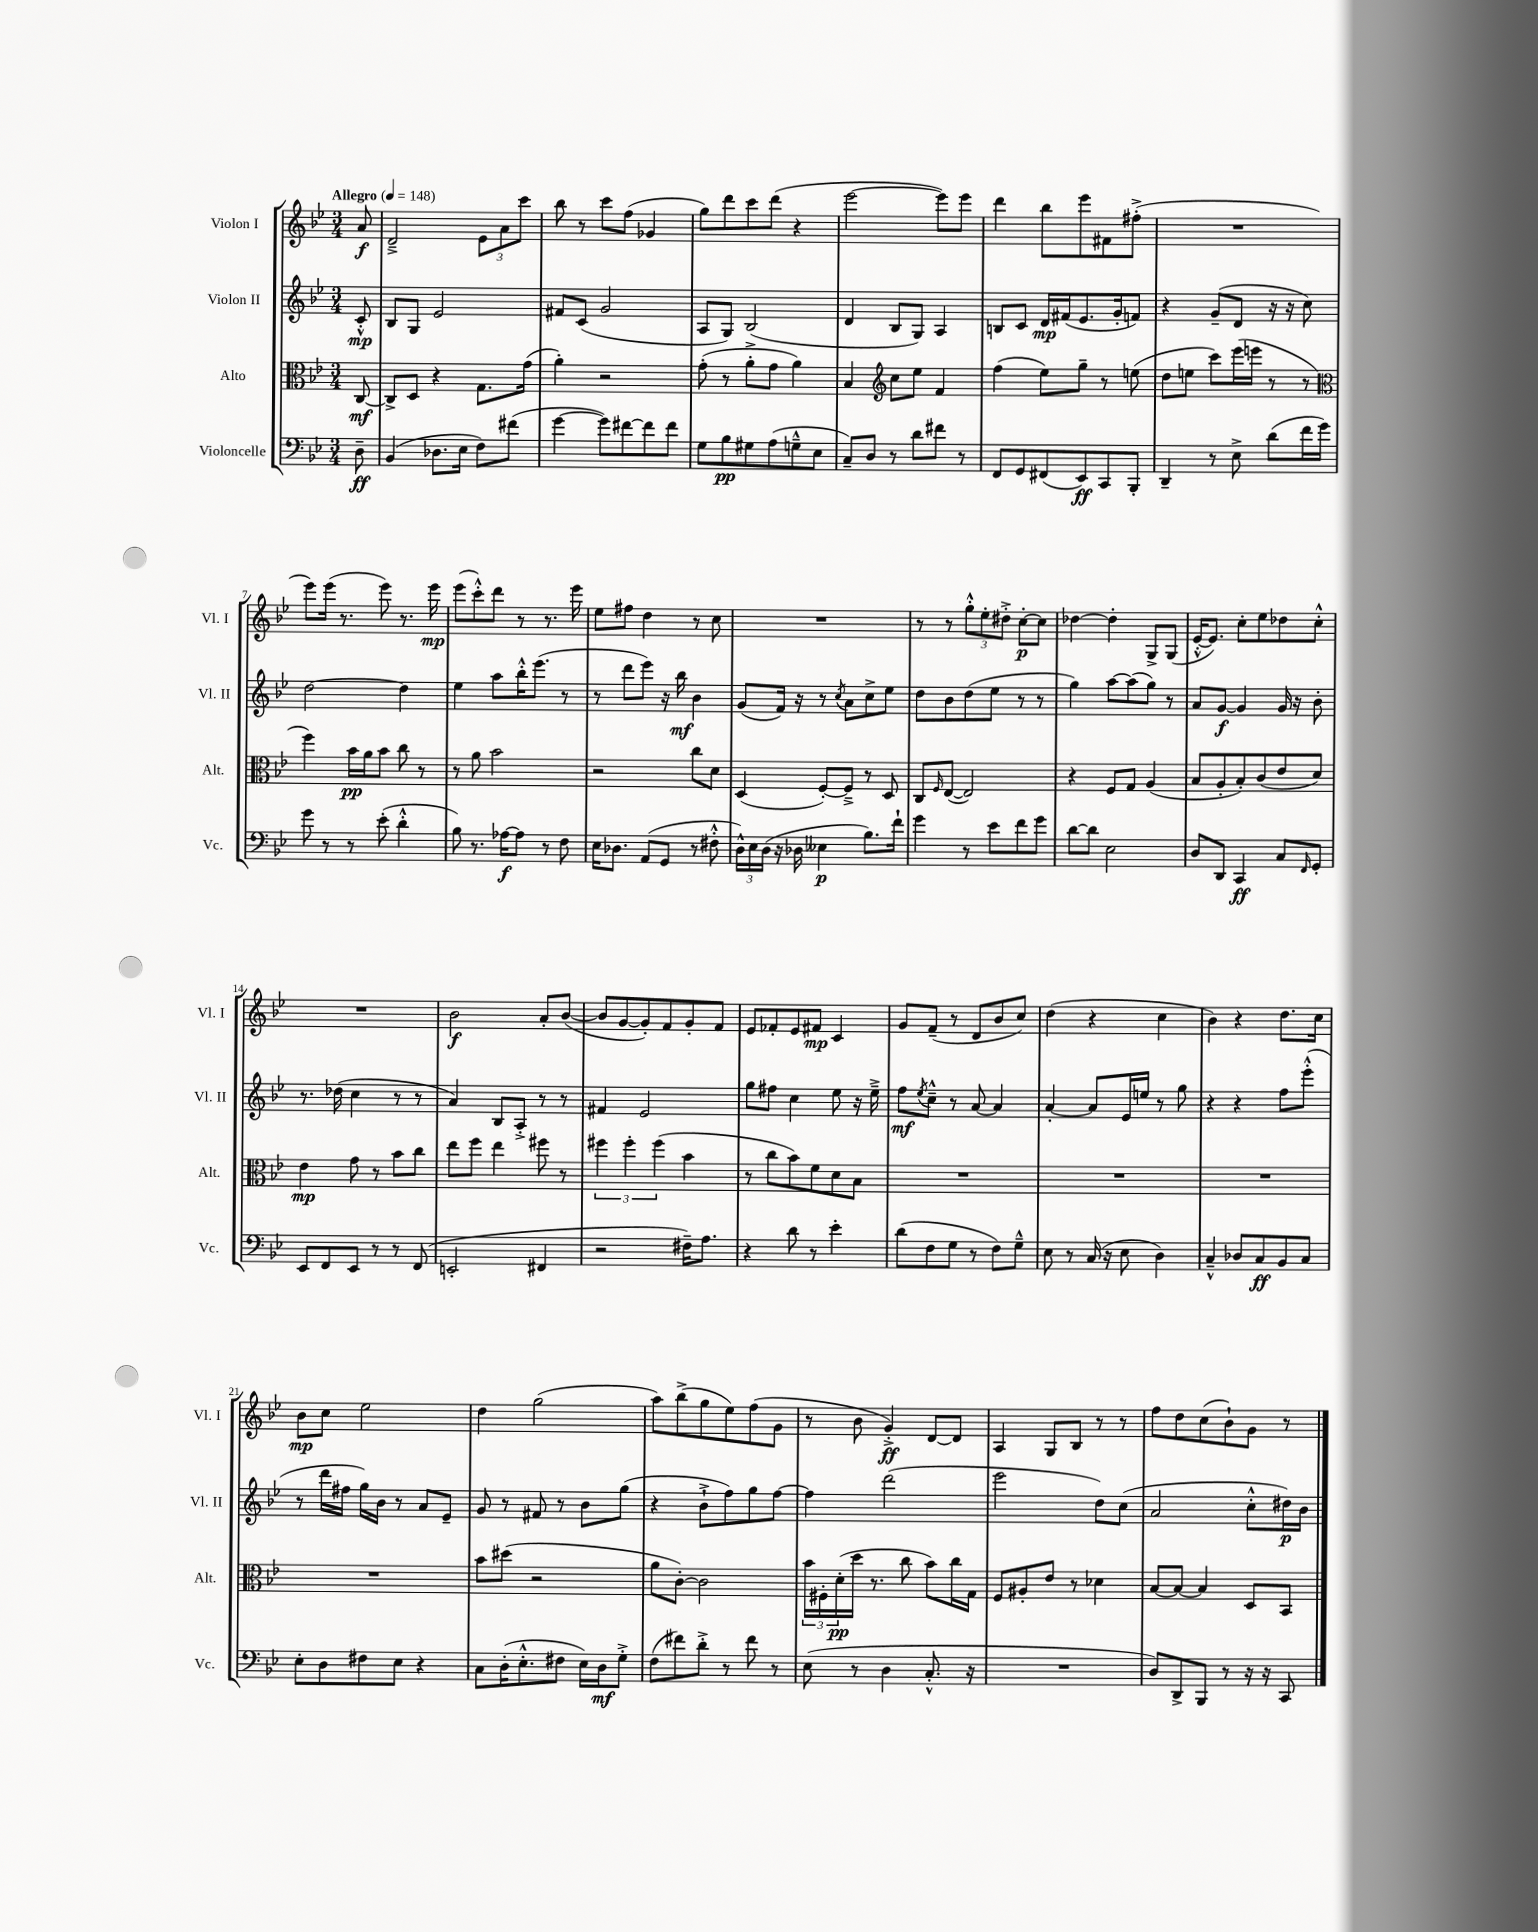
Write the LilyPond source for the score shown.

<<
\new StaffGroup <<
\new Staff = "s0" \with { instrumentName = "Violon I" shortInstrumentName = "Vl. I" } {
    \clef treble \key bes \major \numericTimeSignature \time 3/4 \partial 8 \tempo "Allegro" 4 = 148
    a'8\f |
    d'2---> \tuplet 3/2 { ees'8 a'8 c'''8 } |
    bes''8 r8 c'''8 f''8( ges'4 |
    g''8) d'''8 c'''8 d'''8( r4 |
    ees'''2~ ees'''8) ees'''8 |
    d'''4 bes''8 ees'''8 fis'8 fis''8-.->( |
    R2. |
    ees'''8) ees'''16( r8. ees'''8) r8. ees'''16\mp |
    ees'''8( c'''8-.-^) d'''8 r8 r8. ees'''16 |
    ees''8 fis''8 d''4 r8 c''8 |
    R2. |
    r8 r8 \tuplet 3/2 { g''8-.-^ ees''8-. dis''8-.-> } c''8~-.\p c''8 |
    des''4~ des''4-. g8-> g8( |
    ees'16~-.-^ ees'8.) c''8-. ees''8 des''8 c''8-.-^ |
    R2. |
    bes'2\f a'8-. bes'8~( |
    bes'8 g'8~ g'8-.) f'8 g'8-. f'8 |
    ees'8 fes'8-. ees'8 fis'8\mp c'4 |
    g'8 f'8--( r8 d'8 bes'8 c''8) |
    d''4( r4 c''4 |
    bes'4) r4 d''8. c''16 |
    bes'8\mp c''8 ees''2 |
    d''4 g''2( |
    a''8) bes''8->( g''8 ees''8) f''8( g'8 |
    r8 bes'8 g'4-.->\ff) d'8~ d'8 |
    a4 g8 bes8 r8 r8 |
    f''8 d''8 c''8( bes'8-!) g'8 r8 \bar "|." |
}
\new Staff = "s1" \with { instrumentName = "Violon II" shortInstrumentName = "Vl. II" } {
    \clef treble \key bes \major \numericTimeSignature \time 3/4 \partial 8
    c'8-.-^\mp |
    bes8 g8 ees'2 |
    fis'8 c'8( g'2 |
    a8 g8) bes2( |
    d'4 bes8 g8) a4 |
    b8 c'8 d'16\mp fis'16( ees'8. g'16-. f'8) |
    r4 g'8--( d'8 r16 r16 c''8) |
    d''2~ d''4 |
    ees''4 a''8 bes''16-.-^ ees'''8.( r8 |
    r8 d'''8 ees'''8) r16 bes''16\mf bes'4 |
    g'8( f'16) r16 r8 \acciaccatura { c''8 } a'8 c''8-> ees''8 |
    d''8 bes'8 d''8( ees''8 r8 r8 |
    g''4) a''8~ a''8( g''8) r8 |
    a'8 g'8~\f g'4 g'16 r16 bes'8-. |
    r8. des''16( c''4 r8 r8 |
    a'4) bes8 a8-.-> r8 r8 |
    fis'4 ees'2 |
    g''8 fis''8 c''4 ees''8 r16 ees''16---> |
    f''8\mf \acciaccatura { ees''8 } c''8---^ r8 a'8~ a'4 |
    a'4~-. a'8 ees'16 e''16 r8 g''8 |
    r4 r4 f''8 ees'''8-.-^( |
    r8 d'''16 fis''16 g''16) bes'16 r8 a'8 ees'8-- |
    g'8 r8 fis'8 r8 bes'8 g''8( |
    r4 bes'8-!-> f''8) g''8 f''8~ |
    f''4 d'''2( |
    ees'''2 d''8) c''8( |
    a'2 c''8-.-^ dis''16\p) bes'16 \bar "|." |
}
\new Staff = "s2" \with { instrumentName = "Alto" shortInstrumentName = "Alt." } {
    \clef alto \key bes \major \numericTimeSignature \time 3/4 \partial 8
    c8~\mf |
    c8-> d8 r4 g8. g'16( |
    a'4-.) r2 |
    g'8-.( r8 a'8-.-> g'8 a'4) |
    bes4 \clef treble c''8 ees''8 f'4 |
    f''4( ees''8) g''8-- r8 e''8( |
    d''8 e''8 c'''8) ees'''16( e'''16 r8 r8 |
    \clef alto f''4) bes'16\pp a'16 bes'8 c''8 r8 |
    r8 a'8 bes'2 |
    r2 c''8 d'8 |
    d4( f8~-.) f8---> r8 d8 |
    c8 \grace { f16 } ees8~( ees2) |
    r4 f8 g8 a4( |
    bes8 a8-. bes8-.) c'8( ees'8 d'8) |
    ees'4\mp g'8 r8 bes'8 c''8 |
    ees''8 f''8 ees''4 fis''8 r8 |
    \tuplet 3/2 { fis''4 fis''4-. fis''4( } bes'4 |
    r8 c''8 bes'8) f'8 d'8 bes8 |
    R2. |
    R2. |
    R2. |
    R2. |
    bes'8 dis''8( r2 |
    a'8 c'8~-.) c'2 |
    \tuplet 3/2 { bes'16 fis16-. d'16-.\pp( } d''16 r8. c''8 bes'8) c''16 g16 |
    f8 ais8-. ees'8 r8 des'4 |
    bes8~ bes8~ bes4 d8 bes,8 \bar "|." |
}
\new Staff = "s3" \with { instrumentName = "Violoncelle" shortInstrumentName = "Vc." } {
    \clef bass \key bes \major \numericTimeSignature \time 3/4 \partial 8
    d8--\ff |
    bes,4( des8. ees16 f8) fis'8( |
    g'4~ g'8) fis'8~ fis'8 fis'8 |
    g8 bes8\pp gis8 a8( g8---^ ees8 |
    c8--) d8 r8 d'8 fis'8 r8 |
    f,8 g,8 fis,8( ees,8\ff) c,8 bes,,8-. |
    d,4-- r8 ees8-> d'8( f'16 g'16) |
    g'8 r8 r8 ees'8-.( d'4-.-^ |
    bes8) r8. aes16~\f aes8 r8 f8 |
    ees16 des8. a,8( g,8 r8 fis8-.-^ |
    \tuplet 3/2 { d16-^) ees16 d16( } r16 des16 eeses4\p bes8.) f'16-! |
    g'4 r8 ees'8 f'8 g'8 |
    d'8~ d'8 ees2 |
    d8 d,8 c,4\ff c8 \grace { f,16 } g,8-. |
    ees,8 f,8 ees,8 r8 r8 f,8( |
    e,2-. fis,4 |
    r2 fis16--) a8. |
    r4 d'8 r8 ees'4-. |
    d'8( f8 g8 r8 f8) g8---^ |
    ees8 r8 c16( r16 ees8 d4) |
    c4---^ des8 c8\ff bes,8 c8 |
    ees8-. d8 fis8 ees8 r4 |
    c8 d16-.( ees8.-.-^ fis8 ees16) d16\mf g8-.-> |
    f8( fis'8) d'8-.-> r8 fis'8 r8 |
    ees8( r8 d4 c8.-.-^ r16 |
    R2. |
    d8) d,8-> bes,,8 r8 r16 r16 c,8 \bar "|." |
}
>>
>>
